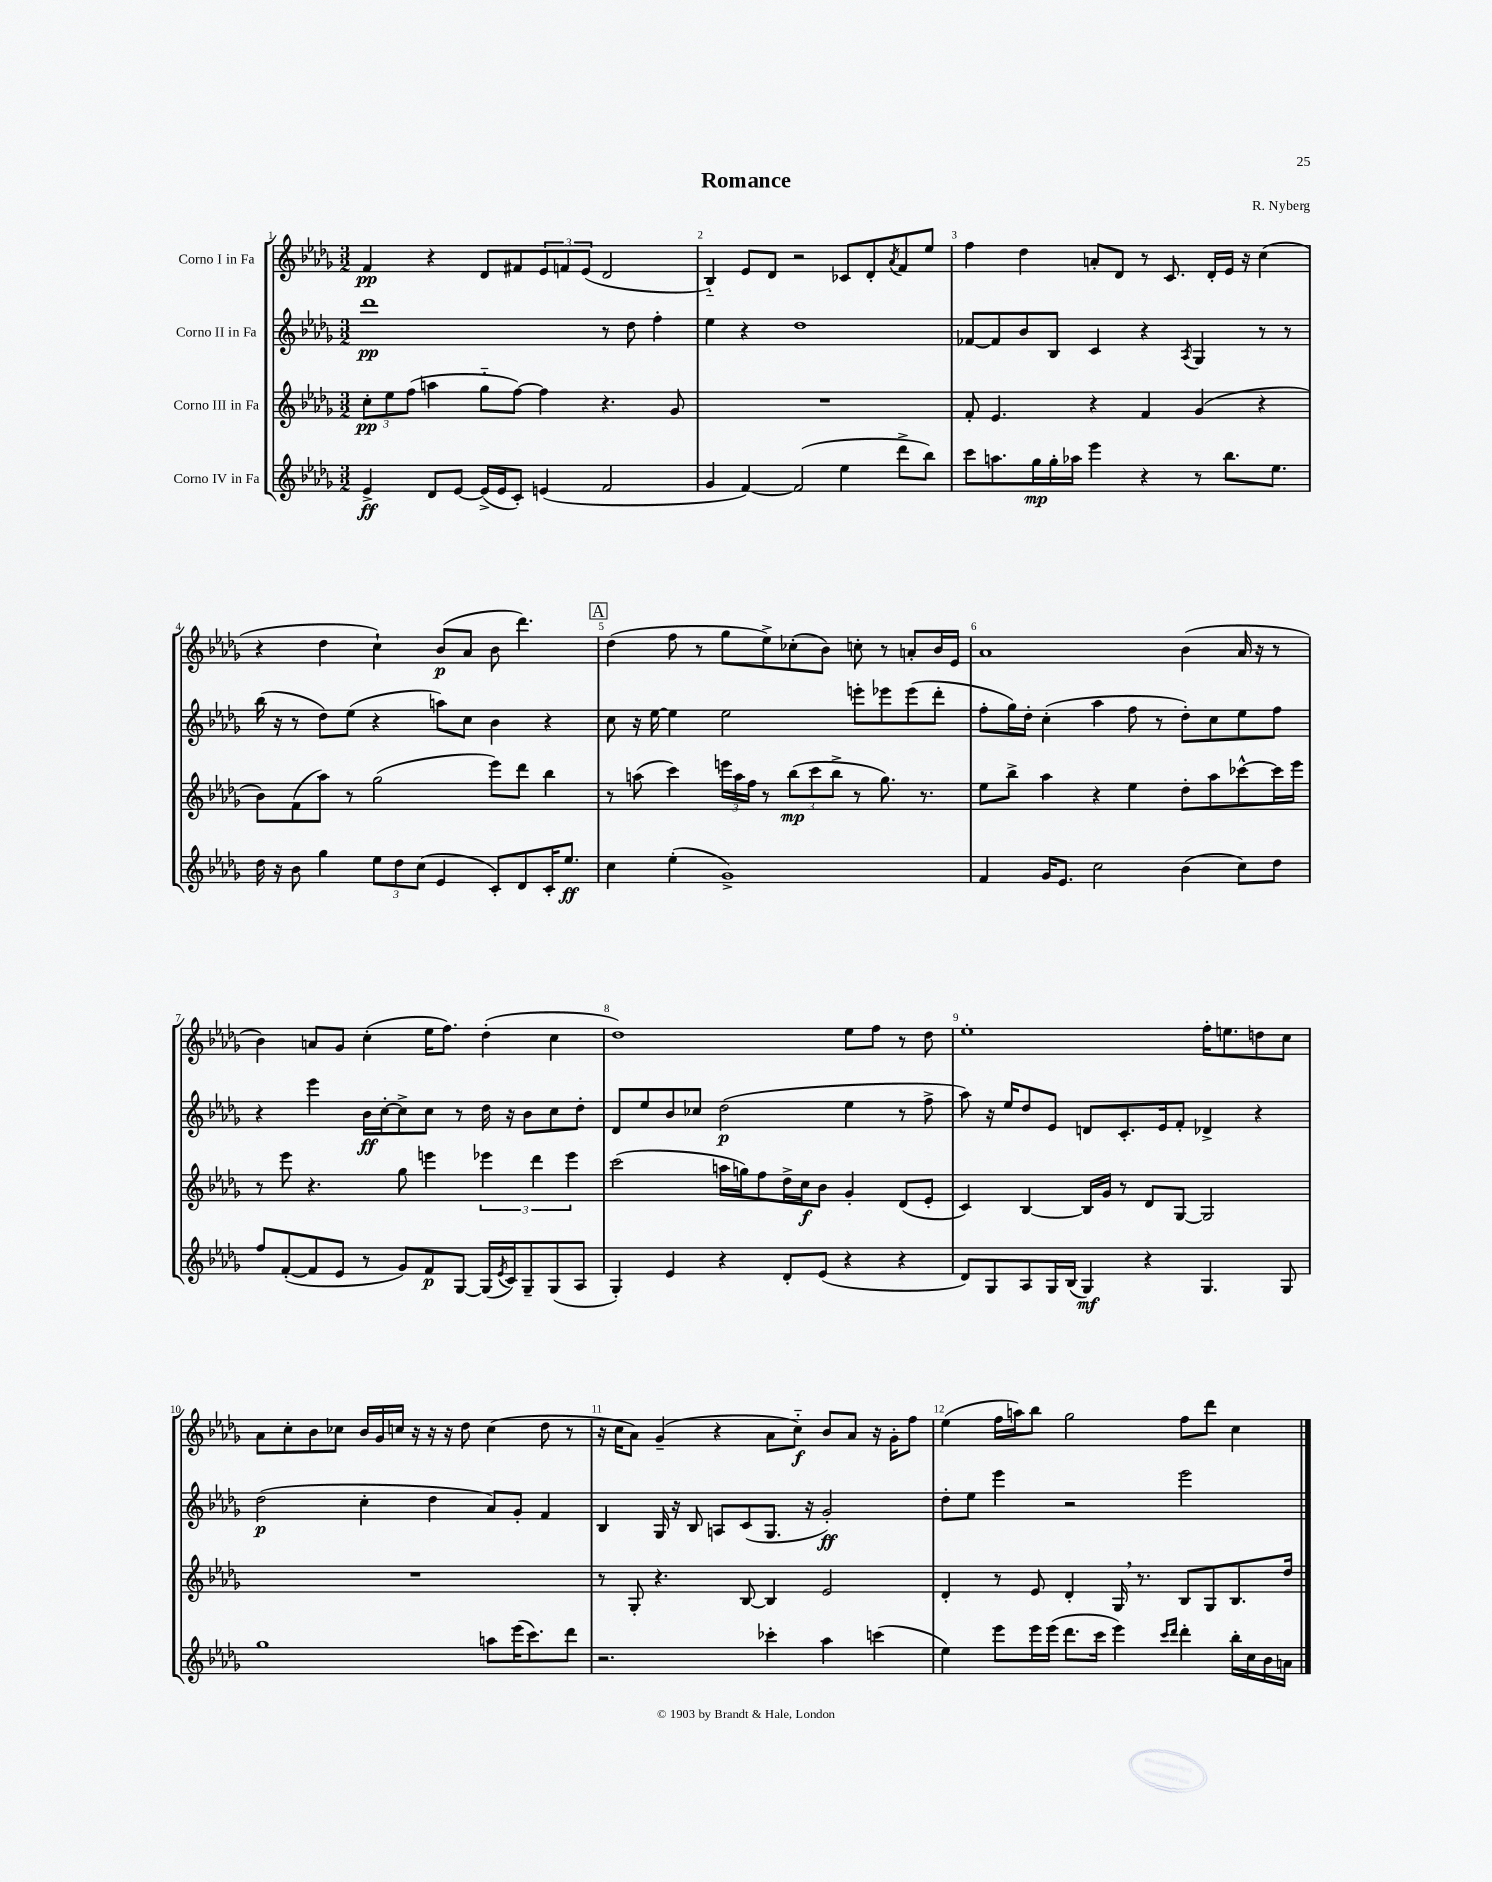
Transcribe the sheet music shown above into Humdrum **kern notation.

**kern	**kern	**kern	**kern
*staff4	*staff3	*staff2	*staff1
*clefG2	*clefG2	*clefG2	*clefG2
*k[b-e-a-d-g-]	*k[b-e-a-d-g-]	*k[b-e-a-d-g-]	*k[b-e-a-d-g-]
*M3/2	*M3/2	*M3/2	*M3/2
4e-^	12cc'	1ddd-	4f
.	12ee-	.	.
.	(12ff	.	.
8d-	4aa	.	4r
[8e-	.	.	.
(16e-^]	8gg-'~	.	8d-
16e-	.	.	.
8c')	[8ff)	.	8f#
(4e	4ff]	.	12e-
.	.	.	12f
.	.	.	(12e-
2f	4.r	8r	2d-
.	.	8dd-	.
.	.	4ff'	.
.	8g-	.	.
=	=	=	=
4g-	1.r	4ee-	4B-'~)
[4f)	.	4r	8e-
.	.	.	8d-
(2f]	.	1dd-	2r
4ee-	.	.	8c-
.	.	.	8d-'
.	.	.	8qa-
8ddd-^	.	.	8f
8bb-)	.	.	8ee-
=	=	=	=
8ccc	8f'	[8f-	4ff
8.aa	4.e-	8f-]	.
.	.	8b-	4dd-
16gg-	.	.	.
16gg-'	.	8B-	.
16aa-	.	.	.
4eee-	4r	4c	8a'
.	.	.	8d-
4r	4f	4r	8r
.	.	.	8.c
.	.	8qA-	.
8r	(4g-	4G-	.
.	.	.	16d-'
8.bb-	.	.	16e-
.	.	.	16r
.	4r	8r	(4cc
8.ee-	.	.	.
.	.	8r	.
=	=	=	=
16dd-	8b-)	(16bb-	4r
16r	.	16r	.
8b-	(8f	8r	.
4gg-	8aa-)	8dd-)	4dd-
.	8r	(8ee-	.
12ee-	(2gg-	4r	4cc`)
12dd-	.	.	.
(12cc	.	.	.
4e-	.	8aa)	(8b-
.	.	8cc	8a-
8c')	8eee-)	4b-	8b-
8d-	8ddd-	.	4.ddd-)
16c'	4bb-	4r	.
8.ee-	.	.	.
=	=	=	=
4cc	8r	8cc	(4dd-
.	(8aa	16r	.
.	.	[16ee-	.
(4ee-'	4ccc)	4ee-]	8ff
.	.	.	8r
1g-^)	24eee	2ee-	8gg-
.	24aa	.	.
.	24ff	.	.
.	8r	.	8ee-^)
.	(12bb-	.	(8cc-'
.	12ccc	.	.
.	.	.	8b-)
.	12bb-^	.	.
.	8r	8eee'	8cc'
.	8.gg-)	8eee-	8r
.	.	(8eee-	8a'
.	8.r	.	.
.	.	8ddd-'	16b-
.	.	.	16e-
=	=	=	=
4f	8ee-	8ff'	1a-
.	8bb-^	16gg-)	.
.	.	16dd-'	.
16g-	4aa-	(4cc'	.
8.e-	.	.	.
2cc	4r	4aa-	.
.	4ee-	8ff	.
.	.	8r	.
(4b-	8dd-'	8dd-')	(4b-
.	8aa-	8cc	.
8cc)	[8ccc-^^	8ee-	16a-
.	.	.	16r
8dd-	16ccc-]	8ff	8r
.	16eee-	.	.
=	=	=	=
8ff	8r	4r	4b-)
([8f'	8eee-	.	.
8f]	4.r	4eee-	8a
8e-	.	.	8g-
8r	.	16b-	(4cc'
.	.	[16cc'	.
8g-)	8gg-	8cc^]	.
8f	4eee	8cc	16ee-
.	.	.	8.ff)
[8G-	.	8r	.
(16G-]	6eee-	16dd-	(4dd-'
8qe-	.	.	.
16c)	.	16r	.
8G-~	.	8b-	.
.	6ddd-	.	.
(8G-	.	8cc	4cc
.	6eee-	.	.
8A-	.	8dd-'	.
=	=	=	=
4G-')	(2ccc	8d-	1dd-)
.	.	8ee-	.
4e-	.	8b-	.
.	.	8cc-	.
4r	16aa	(2dd-	.
.	16gg)	.	.
.	8ff	.	.
8d-'	16dd-^	.	.
.	16cc	.	.
(8e-	8b-	.	.
4r	4g-'	4ee-	8ee-
.	.	.	8ff
4r	(8d-	8r	8r
.	8e-'	8ff^	8dd-
=	=	=	=
8d-)	4c)	8aa-)	1ee-'
8G-	.	16r	.
.	.	16ee-	.
8A-	[4B-	8dd-	.
16G-	.	8e-	.
(16B-	.	.	.
4G-)	16B-]	8d	.
.	16g-	.	.
.	8r	8.c'	.
4r	8d-	.	.
.	.	16e-	.
.	[8G-	8f'	.
4.G-	2G-]	4d-^	16ff'
.	.	.	8.ee
.	.	4r	8dd
8G-	.	.	8cc
=	=	=	=
1gg-	1.r	(2dd-	8a-
.	.	.	8cc'
.	.	.	8b-
.	.	.	8cc-
.	.	4cc'	16b-
.	.	.	16g-
.	.	.	16cc
.	.	.	16r
.	.	4dd-	16r
.	.	.	16r
.	.	.	8dd-
8aa	.	8a-)	(4cc
(16eee-	.	8g-'	.
8.ccc)	.	.	.
.	.	4f	8dd-
8ddd-	.	.	8r
=	=	=	=
2.r	8r	4B-	16r
.	.	.	16cc
.	8G-'	.	8a-)
.	4.r	16G-	(4g-~
.	.	16r	.
.	.	8B-	.
.	.	8A	4r
.	[8B-	(8c	.
4ccc-'	4B-]	8.G-	8a-
.	.	.	8cc'~)
.	.	16r	.
4aa-	2e-	2g-')	8b-
.	.	.	8a-
(4ccc	.	.	16r
.	.	.	16g-'
.	.	.	8ff
=	=	=	=
4ee-)	4d-'	8dd-'	(4ee-
.	.	8ee-	.
8eee-	8r	4eee-	16ff
.	.	.	16aa)
16eee-	8e-	.	8bb-
(16eee-	.	.	.
8.ddd-	4d-'	2r	2gg-
16ccc	.	.	.
4eee-)	16G-	.	.
.	8.r	.	.
16qqccc	.	.	.
16qqddd-	.	.	.
4ddd-'	8B-	2eee-	8ff
.	8G-	.	8ddd-
16bb-'	8.B-	.	4cc
16cc	.	.	.
16b-	.	.	.
16a	16dd-	.	.
==	==	==	==
*-	*-	*-	*-
